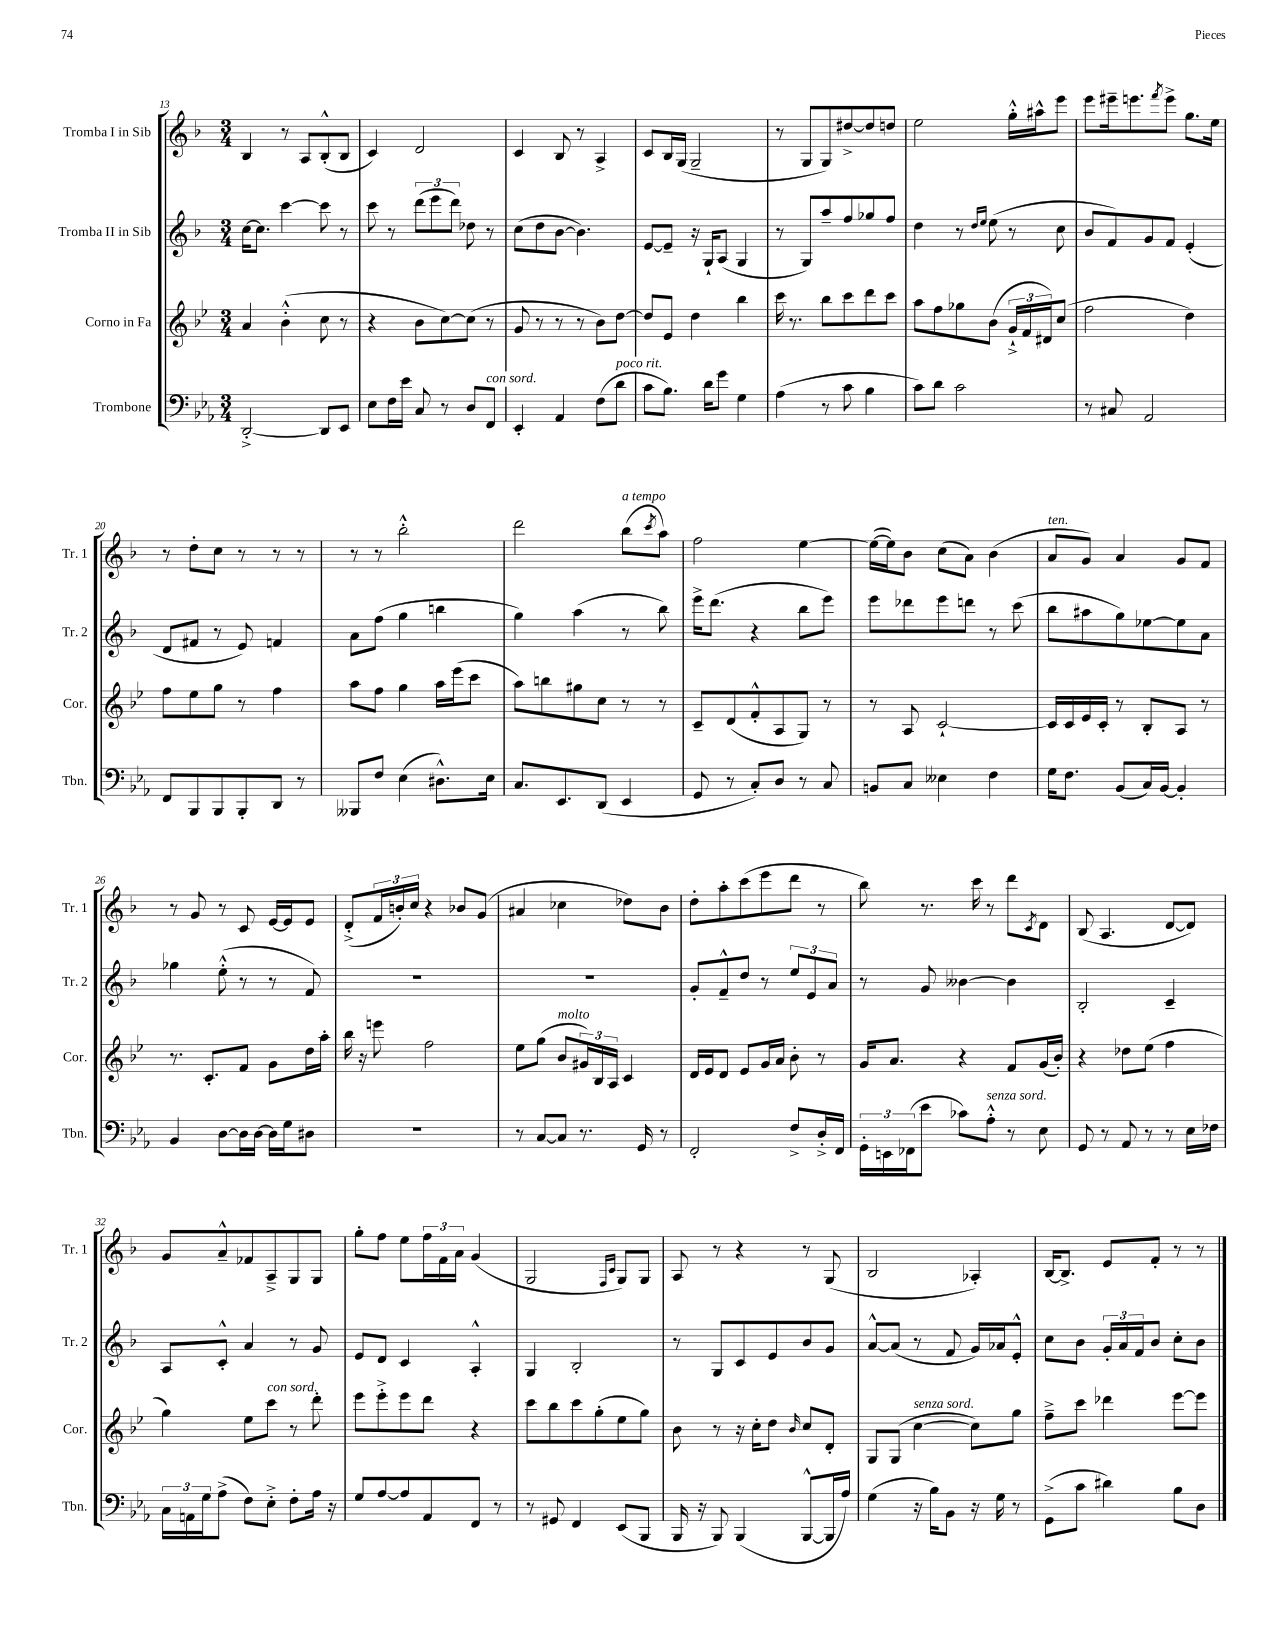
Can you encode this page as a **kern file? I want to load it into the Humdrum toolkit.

**kern	**kern	**kern	**kern
*staff4	*staff3	*staff2	*staff1
*clefF4	*clefG2	*clefG2	*clefG2
*k[b-e-a-]	*k[b-e-]	*k[b-]	*k[b-]
*M3/4	*M3/4	*M3/4	*M3/4
[2DD'^/	4a/	[16cc\LK	4B-/
.	.	8.cc\]J	.
.	(4b-'^^\	[4ccc\	8r
.	.	.	8A/L
8DD/]L	8cc\	8ccc\]	(8B-'^^/
8EE-/J	8r	8r	8B-/J
=	=	=	=
8E-\L	4r	8ccc\	4c/)
16F\L	.	8r	.
16e-\JJ	.	.	.
8C/	8b-\L	(12ddd\L	2d/
.	.	12eee\	.
8r	[8cc\)	.	.
.	.	12ddd\J)	.
8D/L	(8cc\]J	8dd-\	.
8FF/J	8r	8r	.
=	=	=	=
4EE-'/	8g/	(8cc\L	4c/
.	8r	8dd\	.
4AA-/	8r	[8b-\J	8B-/
.	8r	4.b-\])	8r
(8F\L	8b-\L)	.	4A^/
8d\J	[8dd\J	.	.
=	=	=	=
8c\L	8dd/]L	[8e/L	8c/L
8.B-\J)	8e-/J	8e~/]J	16B-/L
.	.	.	(16G/JJ
.	4dd\	16r	2G~/
16d\LK	.	16G`/LK	.
8g\J	.	(8A/J	.
4G\	4bb-\	4G/	.
=	=	=	=
(4A-\	16ccc\	8r	8r
.	8.r	.	.
.	.	8G/L)	8G/L
8r	8bb-\L	8aa~/	8G/)
8c\	8ccc\	8ff/	[8dd#^/
4B-\	8ddd\	8gg-/	8dd#/]
.	8ccc\J	8ff/J	8dd/J
=	=	=	=
8c\L)	8aa\L	4dd\	2ee\
8d\J	8ff\	.	.
2c\	8gg-\	8r	.
.	.	16qqdd/LL	.
.	.	16qqee/JJ	.
.	(8b-\J	(8ee\	.
.	24g`^/LL	8r	16gg'^^\LL
.	24f/	.	.
.	.	.	16aa#^^\J
.	24d#/J)	.	.
.	(8cc/J	8cc\	8eee\J
=	=	=	=
8r	2ff\	8b-/L	8eee\L
8C#/	.	8f/)	16eee#~\k
.	.	.	8.eee\
2AA-/	.	8g/	.
.	.	.	8qfff/
.	.	8f/J	8eee^\J
.	4dd\)	(4e'/	8.gg\L
.	.	.	16ee\Jk
=	=	=	=
8FF/L	8ff\L	8d/L	8r
8BBB-/	8ee-\	8f#/J	8dd'\L
8BBB-/	8gg\J	8r	8cc\J
8BBB-'/	8r	8e/)	8r
8DD/J	4ff\	4f/	8r
8r	.	.	8r
=	=	=	=
8BBB--/L	8aa\L	8a\L	8r
8F/J	8ff\J	(8ff\J	8r
(4E-\	4gg\	4gg\	2bb-'^^\
8.D#^^\L)	16aa\LL	4bb\	.
.	(16eee-\J	.	.
.	8ccc\J	.	.
16E-\Jk	.	.	.
=	=	=	=
8.C/L	8aa\L)	4gg\)	2ddd\
.	8bb\	.	.
8.EE-/	.	.	.
.	8gg#\	(4aa\	.
(8DD/J	8cc\J	.	.
4EE-/	8r	8r	(8bb-\L
.	.	.	8qccc/
.	8r	8bb-\)	8aa\J)
=	=	=	=
8GG/	8c~/L	16eee^\LK	2ff\
.	.	(8.ddd\J	.
8r	(8d/	.	.
8C'/L)	8f'^^/	4r	.
8D/J	8A/	.	.
8r	8G/J)	8bb-\L	[4ee\
8C/	8r	8eee\J)	.
=	=	=	=
8BB/L	8r	8eee\L	(16ee\_LL
.	.	.	16ee\]J)
8C/J	8A/	8ddd-\	8b-\J
4E--\	[2c`/	8eee\	(8cc\L
.	.	8ddd\J	8a\J)
4F\	.	8r	(4b-\
.	.	(8ccc\	.
=	=	=	=
16G\LK	16c/]LL	8bb-\L	8a/L
8.F\J	16c/	.	.
.	16e-/	8aa#\	8g/J)
.	16c'/JJ	.	.
(8BB-/L	8r	8gg\)	4a/
16C/L)	8B-'/L	[8ee-\	.
[16BB-/JJ	.	.	.
4BB-'/]	8A/J	8ee-\]	8g/L
.	8r	8a\J	8f/J
=	=	=	=
4BB-/	8.r	4gg-\	8r
.	.	.	8g/
.	8.c'/L	.	.
[8D\L	.	(8ee'^^\	8r
16D\]L	8f/J	8r	8c/
[16D\JJ	.	.	.
16D\]LL	8g\L	8r	[16e/LL
16G\J	.	.	16e/]J
8D#\J	16dd\L	8f/)	8e/J
.	16aa'\JJ	.	.
=	=	=	=
2.r	16bb-\	2.r	(8d'^/L
.	16r	.	.
.	8eee\	.	24f/L
.	.	.	24b'/)
.	.	.	24cc/JJ
.	2ff\	.	4r
.	.	.	8b-/L
.	.	.	(8g/J
=	=	=	=
8r	8ee-\L	2.r	4a#/
[8C/L	(8gg\J	.	.
8C/]J	8b-/L	.	4cc-\
8.r	24g#/L)	.	.
.	24B-/	.	.
.	24A/JJ	.	.
.	4c/	.	8dd-\L)
16GG/	.	.	.
8r	.	.	8b-\J
=	=	=	=
2FF'/	16d/LL	8g'/L	8dd'\L
.	16e-/J	.	.
.	8d/J	8f~^^/	8aa'\
.	8e-/L	8dd/J	(8ccc\
.	16g/L	8r	8eee\
.	16a/JJ	.	.
8F^/L	8b-'\	12ee/L	8ddd\J
.	.	12e/	.
16D'^/L	8r	.	8r
.	.	12a/J	.
16FF/JJ	.	.	.
=	=	=	=
24GG'\LL	16g/LK	8r	8bb-\)
24EE\	.	.	.
.	8.a/J	.	.
(24FF-\J	.	.	.
8e-\J	.	8g/	8.r
8c-\L)	4r	[4b--\	.
.	.	.	16ccc\
8A-'^^\J	.	.	8r
8r	8f/L	4b--\]	8ddd\L
.	.	.	8qc/
8E-\	(16g/L	.	8d\J
.	16b-'/JJ)	.	.
=	=	=	=
8GG/	4r	2B-'/	(8B-/
8r	.	.	4.A/
8AA-/	8dd-\L	.	.
8r	(8ee-\J	.	.
8r	4ff\	4c~/	[8d/L
16E-\LL	.	.	8d/]J)
16F-\JJ	.	.	.
=	=	=	=
24C\LL	4gg\)	8A/L	8g/L
24AA\	.	.	.
24G\J	.	.	.
(8A-^\J	.	8c'^^/J	8a~^^/
8F\L)	8ee-\L	4a/	8f-/
8E-'^\J	8ccc\J	.	8A~^/
8F'\L	8r	8r	8G/
16A-\Jk	8ddd'\	8g/	8G/J
16r	.	.	.
=	=	=	=
8G/L	8eee-\L	8e/L	8gg'\L
[8A-/	8eee-'^\	8d/J	8ff\J
8A-/]	8eee-\	4c/	8ee\L
8AA-/	8ddd\J	.	24ff\L
.	.	.	24f\
.	.	.	24a\JJ
8FF/J	4r	4A'^^/	(4g/
8r	.	.	.
=	=	=	=
8r	8ccc\L	4G/	2G/
8GG#/	8bb-\	.	.
4FF/	8ccc\	2B-'/	.
.	(8gg'\	.	.
.	.	.	16qqF/LL
.	.	.	16qqc/JJ
(8EE-/L	8ee-\	.	8G/L)
8BBB-/J	8gg\J)	.	8G/J
=	=	=	=
16BBB-/	8b-\	8r	8A/
16r	.	.	.
8BBB-/)	8r	8G/L	8r
(4BBB-/	16r	8c/	4r
.	16cc'\LK	.	.
.	8dd\J	8e/	.
.	16qqb-/	.	.
[8BBB-^^/L	8cc/L	8b-/	8r
16BBB-/]L	8d'/J	8g/J	(8G/
16A-/JJ)	.	.	.
=	=	=	=
(4G\	8G/L	[8a^^/L	2B-/
.	(8G/J	(8a/]J	.
16r	[4cc\	8r	.
16B-\LK)	.	.	.
8BB-\J	.	8f/	.
16r	8cc\]L)	16g/LL)	4A-'/)
16G\	.	16a-/J	.
8r	8gg\J	8e'^^/J	.
=	=	=	=
(8GG^\L	8ff~^\L	8cc\L	[16B-/LK
.	.	.	8.B-^/]J
8c\J	8ccc\J	8b-\J	.
4d#\)	4ddd-\	24g'/LL	8e/L
.	.	24a/	.
.	.	24f/J	.
.	.	8b-/J	8f'/J
8B-\L	[8eee-\L	8cc'\L	8r
8D\J	8eee-\]J	8b-\J	8r
==	==	==	==
*-	*-	*-	*-
